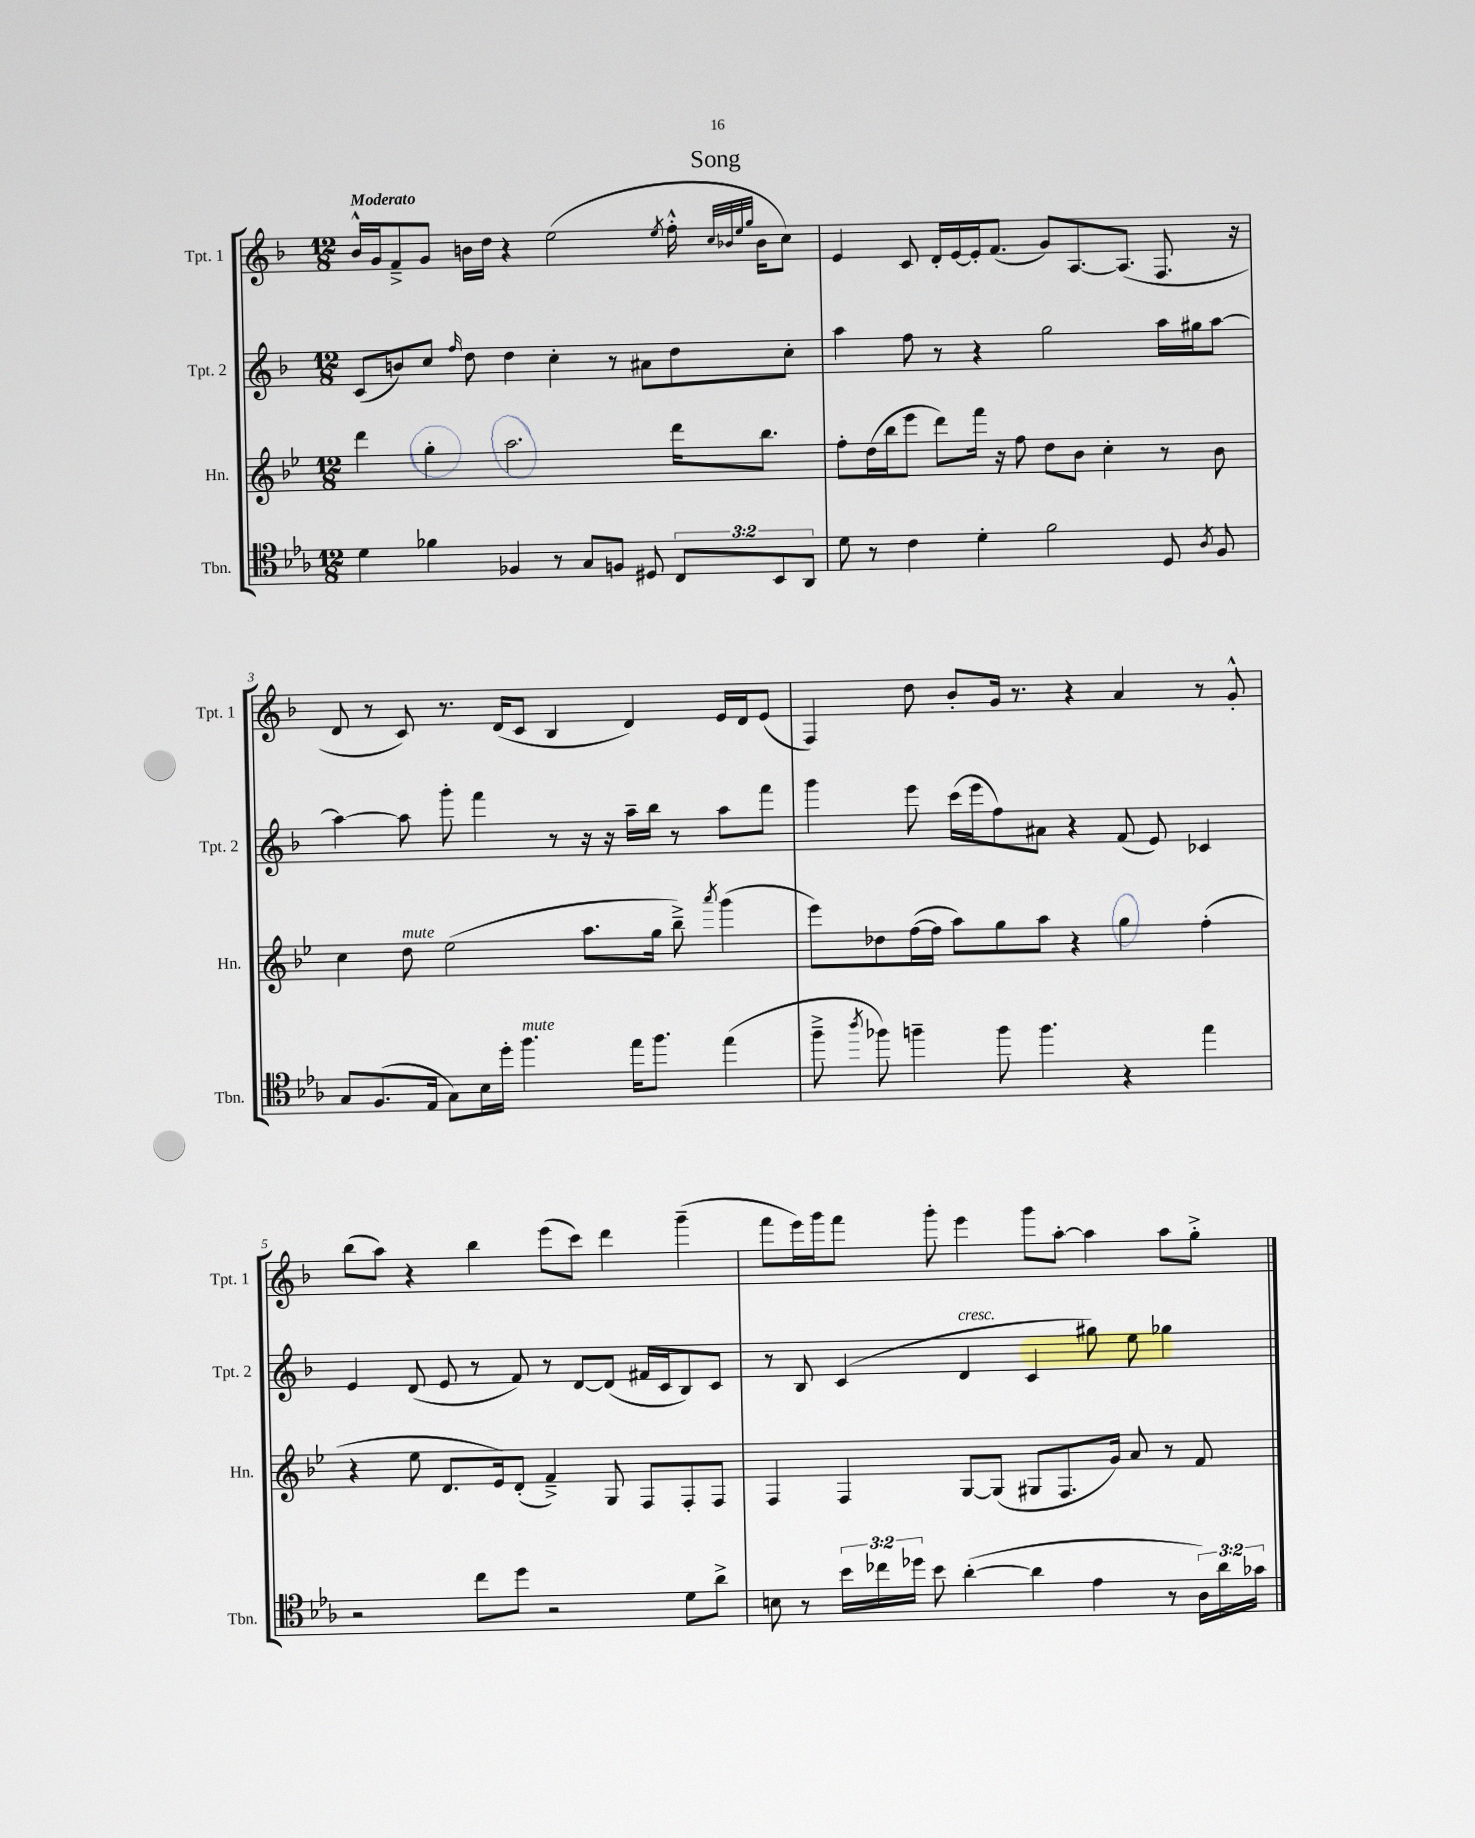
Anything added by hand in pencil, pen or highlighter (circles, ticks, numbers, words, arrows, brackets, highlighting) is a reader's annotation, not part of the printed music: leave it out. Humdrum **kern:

**kern	**kern	**kern	**kern
*part4	*part3	*part2	*part1
*staff4	*staff3	*staff2	*staff1
*I"Tbn.	*I"Hn.	*I"Tpt. 2	*I"Tpt. 1
*I'Tbn.	*I'Hn.	*I'Tpt. 2	*I'Tpt. 1
*clefC4	*clefG2	*clefG2	*clefG2
*k[b-e-a-]	*k[b-e-]	*k[b-]	*k[b-]
*M12/8	*M12/8	*M12/8	*M12/8
=1	=1	=1	=1
!	!	!	!LO:TX:a:B:t=Moderato
4d\	4ddd\	(8c/L	16b-^^/LL
.	.	.	16g/J
.	.	8bn/)	8f~^/
4f-X\	4gg'\	8cc/J	8g/J
.	.	16qqff/	.
.	.	8dd\	16bn\LL
.	.	.	16dd\JJ
4F-X/	2.aa\	4dd\	4r
8r	.	4cc'\	(2ee\
8G/L	.	.	.
8Fn/J	.	8r	.
8D#X/	.	8a#X\L	.
.	.	.	8qee/
12C/L	16ddd\KL	8dd\	16ff'^^\
.	.	.	32qqcc/LLL
.	.	.	32qqb-X/
.	.	.	32qqee/
.	.	.	32qqgg/JJJ
.	8.bb-\J	.	16b-\KL
12BB-/	.	.	.
.	.	8cc'\J	8cc\J)
12AA-/J	.	.	.
=2	=2	=2	=2
8d\	8ff'\L	4aa\	4e/
8r	(16dd\L	.	.
.	16bb-\J	.	.
4c\	8eee-\J	8ff\	8c/
.	8ddd\L)	8r	16d'/LL
.	.	.	[16e/
4d'\	16fff\Jk	4r	16e'/J]
.	16r	.	(8.f/J
.	8ff\	.	.
2f\	8dd\L	2gg\	8g/L)
.	8b-\J	.	[8.A/
.	4cc'\	.	.
.	.	.	(8.A/J]
8D/	8r	16aa\LL	8.F/
.	.	16gg#X\J	.
8qA-/	.	.	.
8F/	8b-\	[8aa\J	.
.	.	.	16r
!!LO:LB:g=z
=3	=3	=3	=3
8G/L	4cc\	4aa\_	8d/
(8.F/	.	.	8r
!	!LO:TX:a:i:t=mute	!	!
.	8dd\	8aa\]	8c/)
16E-/Jk	.	.	.
8G\L)	(2ee-\	8ggg'\	8.r
16B-\L	.	4fff\	.
16dd'\JJ	.	.	(16d/KL
!LO:TX:a:i:t=mute	!	!	!
4.ff\	.	.	8c/J
.	.	8r	4B-/
.	8.aa\L	16r	.
.	.	16r	.
16ee-\KL	.	16aa~\LL	4d/)
8.ff\J	16gg\Jk	16bb-\JJ	.
.	8bb-~^\)	8r	.
.	8qaaa/	.	.
(4ee-\	(4ggg\	8aa\L	16e/LL
.	.	.	16d/J
.	.	8fff\J	(8e/J
=4	=4	=4	=4
8ff~^\	8eee-\L)	4ggg\	4F/)
8qaa-/	.	.	.
8ff-X\)	8dd-X\	.	.
4ffn~\	([16ff\L	8eee\	8dd\
.	16ff\JJ]	.	.
.	8aa\L)	(16ccc\LL	8b-'/L
.	.	16eee\J	.
8ff\	8gg\	8ff\)	16g/Jk
.	.	.	8.r
4.ff\	8aa\J	8a#X\J	.
.	4r	4r	4r
4r	4gg\	(8f/	4a/
.	.	8e/)	.
4ee-\	(4ff'\	4c-X/	8r
.	.	.	8g'^^/
!!LO:LB:g=z
=5	=5	=5	=5
2r	4r	4e/	(8bb-\L
.	.	.	8aa\J)
.	8ee-\	(8d/	4r
.	8.d/L	8e/	.
8cc\L	.	8r	4bb-\
.	16e-/k)	.	.
8dd\J	(8d'/J	8f/)	.
2r	4f~^/)	8r	(8eee\L
.	.	[8d/L	8ccc\J)
.	8G/	(8d/J]	4ddd\
.	8F/L	16f#X/LL	.
.	.	16c/J	.
8d\L	8F'/	8B-/)	(4ggg~\
8a-^\J	8F/J	8c/J	.
=6	=6	=6	=6
8Bn\	4F/	8r	8fff\L
8r	.	8B-/	16eee\L)
.	.	.	16ggg\J
24b-\LL	4F/	(4c/	8fff\J
24cc-X\	.	.	.
24dd-X\JJ	.	.	.
8b-\	.	.	8ggg'\
!	!	!LO:TX:a:i:t=cresc.	!
([4a-'\	[8G/L	4d/	4eee\
.	(8G/J]	.	.
4a-\]	8G#X/L	4c/	8ggg\L
.	8.F/	.	[8aa'\J
4e-\	.	8gg#X\)	4aa\]
.	16g/Jk)	.	.
.	8a/	8ee\	.
8r	8r	4gg-X\	8aa\L
24A-\LL)	8f/	.	8gg'^\J
24a-\	.	.	.
24g-X\JJ	.	.	.
==	==	==	==
*-	*-	*-	*-
